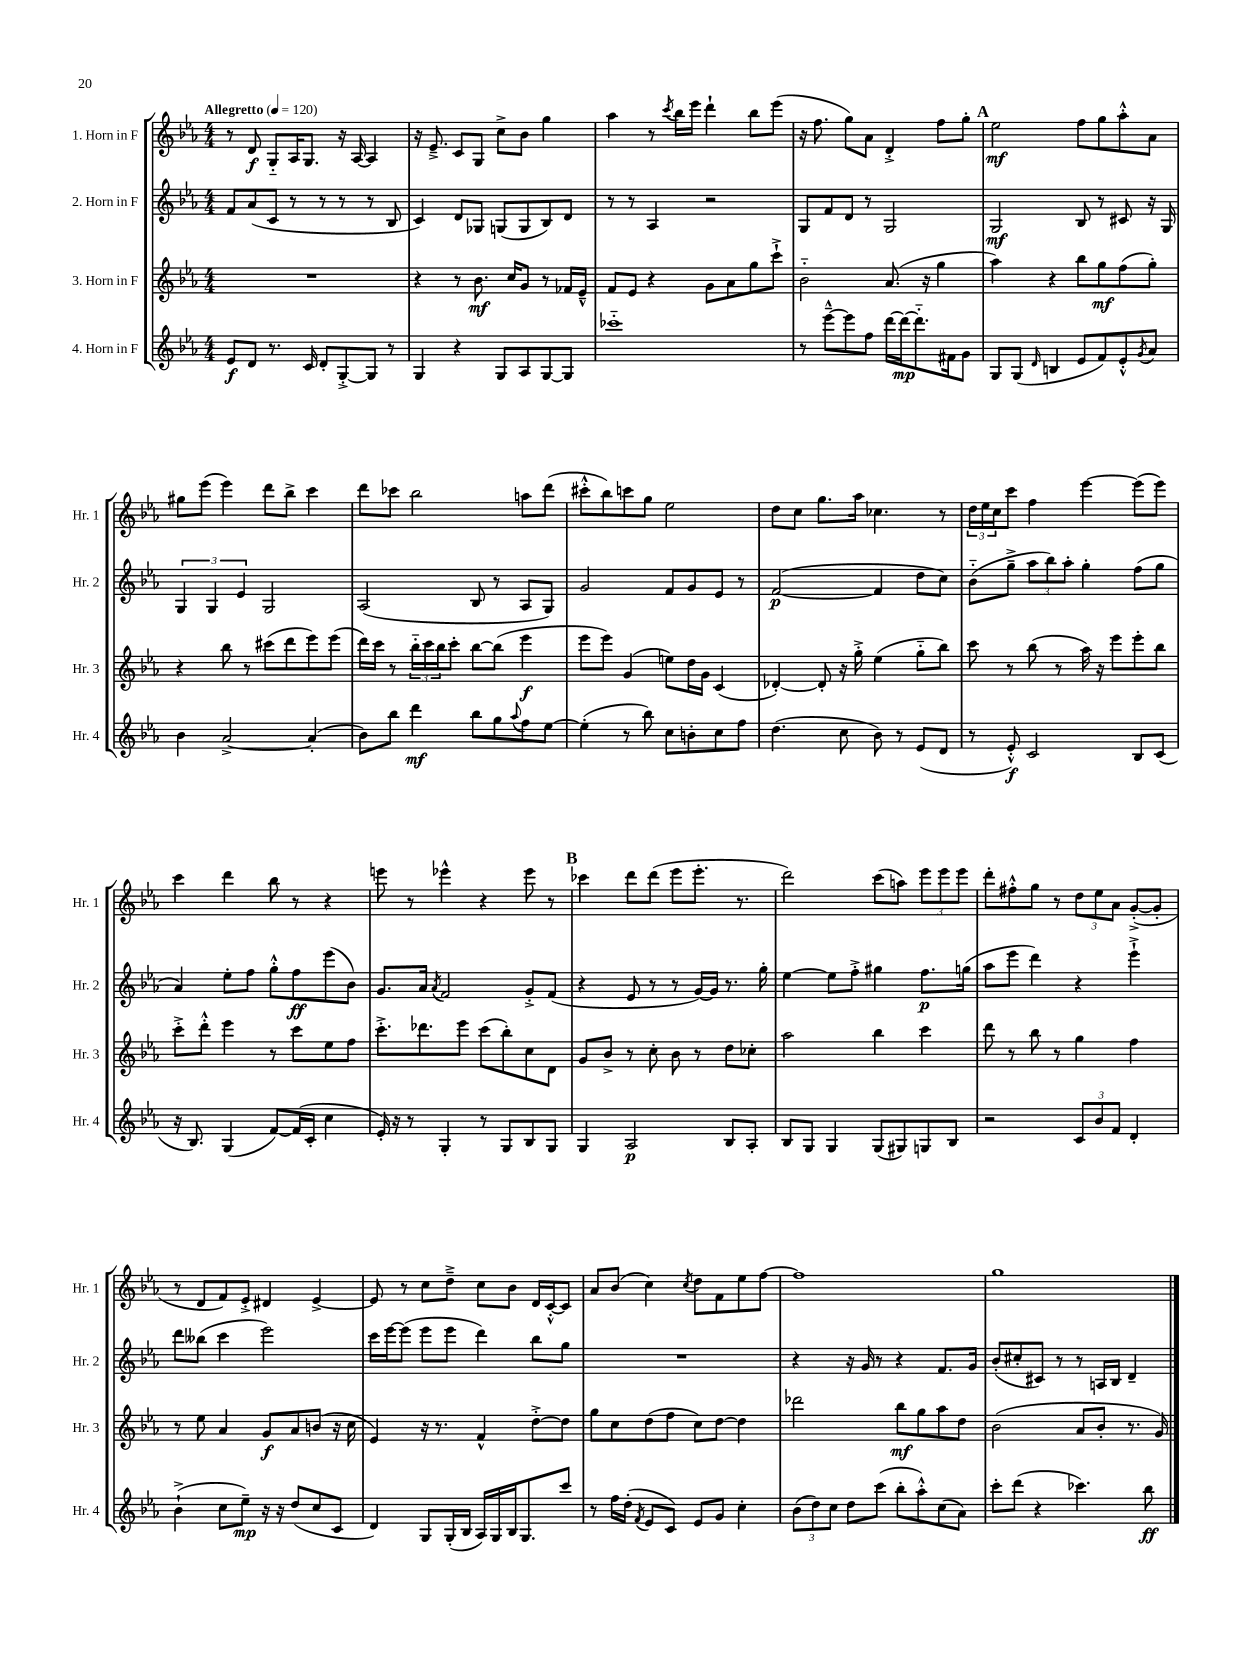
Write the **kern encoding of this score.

**kern	**dynam	**kern	**dynam	**kern	**dynam	**kern	**dynam
*part4	*part4	*part3	*part3	*part2	*part2	*part1	*part1
*staff4	*staff4	*staff3	*staff3	*staff2	*staff2	*staff1	*staff1
*I"4. Horn in F	*	*I"3. Horn in F	*	*I"2. Horn in F	*	*I"1. Horn in F	*
*I'Hr. 4	*	*I'Hr. 3	*	*I'Hr. 2	*	*I'Hr. 1	*
*clefG2	*	*clefG2	*	*clefG2	*	*clefG2	*
*k[b-e-a-]	*	*k[b-e-a-]	*	*k[b-e-a-]	*	*k[b-e-a-]	*
*M4/4	*	*M4/4	*	*M4/4	*	*M4/4	*
*MM120	*	*MM120	*	*MM120	*	*MM120	*
=1	=1	=1	=1	=1	=1	=1	=1
!	!	!	!	!	!	!LO:TX:a:B:t=Allegretto	!
8e-/L	f	1r	.	8f/L	.	8r	.
8d/J	.	.	.	(8a-/	.	8d/	f
8.r	.	.	.	8c/J	.	8G/L	.
.	.	.	.	8r	.	16A-/K	.
16c/	.	.	.	.	.	8.G/J	.
8d'/L	.	.	.	8r	.	.	.
[8G'^/	.	.	.	8r	.	16r	.
.	.	.	.	.	.	[16A-/	.
8G/J]	.	.	.	8r	.	4A-/]	.
8r	.	.	.	8B-/	.	.	.
=2	=2	=2	=2	=2	=2	=2	=2
4G/	.	4r	.	4c/)	.	16r	.
.	.	.	.	.	.	8.e-~^/	.
4r	.	8r	.	8d/L	.	8c/L	.
.	.	8.b-\	mf	8G-X/J	.	8G/J	.
8G/L	.	.	.	(8Gn/L	.	8cc^\L	.
.	.	16cc/KL	.	.	.	.	.
8A-/	.	8g/J	.	8G/	.	8b-\J	.
[8G/	.	8r	.	8B-/)	.	4gg\	.
8G/J]	.	16f-X/LL	.	8d/J	.	.	.
.	.	16e-~^^/JJ	.	.	.	.	.
=3	=3	=3	=3	=3	=3	=3	=3
1ccc-X	.	8f/L	.	8r	.	4aa-\	.
.	.	8e-/J	.	8r	.	.	.
.	.	4r	.	4A-/	.	8r	.
.	.	.	.	.	.	8qccc/	.
.	.	.	.	.	.	16bb-\LL	.
.	.	.	.	.	.	16eee-\JJ	.
.	.	8g\L	.	2r	.	4ddd`\	.
.	.	8a-\	.	.	.	.	.
.	.	8gg\	.	.	.	8bb-\L	.
.	.	8ccc`^\J	.	.	.	(8eee-\J	.
=4	=4	=4	=4	=4	=4	=4	=4
8r	.	2b-\	.	8G/L	.	16r	.
.	.	.	.	.	.	8.ff\	.
[8eee-~^^\L	.	.	.	8f/	.	.	.
8eee-\]	.	.	.	8d/J	.	8gg\L)	.
8ff\J	.	.	.	8r	.	8a-\J	.
[16ddd\LL	.	(8.a-/	.	2G/	.	4d'^/	.
16ddd\J_	mp	.	.	.	.	.	.
8.ddd\]	.	.	.	.	.	.	.
.	.	16r	.	.	.	.	.
.	.	4gg\	.	.	.	8ff\L	.
16f#X\k	.	.	.	.	.	.	.
8g\J	.	.	.	.	.	8gg'\J	.
!!LO:REH:place=s1:t=A
=5	=5	=5	=5	=5	=5	=5	=5
8G/L	.	4aa-\)	.	2G/	mf	2ee-\	mf
(8G/J	.	.	.	.	.	.	.
16qqd/	.	.	.	.	.	.	.
4Bn/	.	4r	.	.	.	.	.
8e-/L	.	8bb-\L	.	8B-/	.	8ff\L	.
8f/)	.	8gg\	mf	8r	.	8gg\	.
8e-'^^/	.	(8ff\	.	8c#X/	.	8aa-'^^\	.
8qg/	.	.	.	.	.	.	.
8a-/J	.	8gg'\J)	.	16r	.	8a-\J	.
.	.	.	.	16G/	.	.	.
!!LO:LB:g=z
=6	=6	=6	=6	=6	=6	=6	=6
4b-\	.	4r	.	6G/	.	8gg#X\L	.
.	.	.	.	.	.	(8eee-\J	.
.	.	.	.	6G/	.	.	.
[2a-^/	.	8bb-\	.	.	.	4eee-\)	.
.	.	.	.	6e-/	.	.	.
.	.	8r	.	.	.	.	.
.	.	(8ccc#X\L	.	2G/	.	8ddd\L	.
.	.	8ddd\	.	.	.	8bb-^\J	.
(4a-'/]	.	8eee-\)	.	.	.	4ccc\	.
.	.	(8eee-\J	.	.	.	.	.
=7	=7	=7	=7	=7	=7	=7	=7
8b-\L)	.	16ddd\LL)	.	(2A-/	.	8ddd\L	.
.	.	16ccc\JJ	.	.	.	.	.
8bb-\J	.	8r	.	.	.	8ccc-X\J	.
4ddd\	mf	24bb-\LL	.	.	.	2bb-\	.
.	.	24ccc\	.	.	.	.	.
.	.	24bb-\J	.	.	.	.	.
.	.	8ccc'\J	.	.	.	.	.
8bb-\L	.	[8bb-\L	.	8B-/	.	.	.
8gg\	.	(8bb-\J]	.	8r	.	.	.
8qqaa-/	.	.	.	.	.	.	.
8ff\	.	4eee-\	f	8A-/L	.	8aan\L	.
[8ee-\J	.	.	.	8G/J)	.	(8ddd\J	.
=8	=8	=8	=8	=8	=8	=8	=8
(4ee-'\]	.	8eee-\L	.	2g/	.	8ccc#X'^^\L	.
.	.	8eee-\J)	.	.	.	8bb-\)	.
8r	.	(4g/	.	.	.	8cccn\	.
8bb-\)	.	.	.	.	.	8gg\J	.
8cc\L	.	8een\L)	.	8f/L	.	2ee-\	.
8bn'\	.	16dd\L	.	8g/	.	.	.
.	.	16g\JJ	.	.	.	.	.
8cc\	.	(4c/	.	8e-/J	.	.	.
8ff\J	.	.	.	8r	.	.	.
=9	=9	=9	=9	=9	=9	=9	=9
(4.dd\	.	[4d-X'/)	.	([2f/	p	8dd\L	.
.	.	.	.	.	.	8cc\J	.
.	.	8d-'/]	.	.	.	8.gg\L	.
8cc\	.	16r	.	.	.	.	.
.	.	16gg'^\	.	.	.	16aa-\Jk	.
8b-\)	.	(4ee-\	.	4f/]	.	4.cc-X\	.
8r	.	.	.	.	.	.	.
(8e-/L	.	8gg\L	.	8dd\L	.	.	.
8d/J	.	8bb-\J)	.	8cc\J)	.	8r	.
=10	=10	=10	=10	=10	=10	=10	=10
8r	.	8ccc\	.	(8b-\L	.	24dd\LL	.
.	.	.	.	.	.	24ee-\	.
.	.	.	.	.	.	24cc\J	.
8e-'^^/)	f	8r	.	8gg~^\J	.	8ccc\J	.
2c/	.	(8bb-\	.	12aa-\L	.	4ff\	.
.	.	.	.	12bb-\)	.	.	.
.	.	8r	.	.	.	.	.
.	.	.	.	12aa-'\J	.	.	.
.	.	16aa-\)	.	4gg'\	.	[4eee-\	.
.	.	16r	.	.	.	.	.
.	.	8eee-\L	.	.	.	.	.
8B-/L	.	8eee-'\	.	(8ff\L	.	(8eee-\L]	.
(8c/J	.	8bb-\J	.	8gg\J	.	8eee-\J)	.
!!LO:LB:g=z
=11	=11	=11	=11	=11	=11	=11	=11
16r	.	8ccc'^\L	.	4a-/)	.	4ccc\	.
8.B-/)	.	.	.	.	.	.	.
.	.	8ddd'^^\J	.	.	.	.	.
(4G/	.	4eee-\	.	8ee-'\L	.	4ddd\	.
.	.	.	.	8ff\J	.	.	.
[8f/L)	.	8r	.	8gg'^^\L	.	8bb-\	.
(16f/L]	.	8ccc\L	.	8ff\	ff	8r	.
16c'/JJ	.	.	.	.	.	.	.
4cc\	.	8ee-\	.	(8eee-\	.	4r	.
.	.	8ff\J	.	8b-\J)	.	.	.
=12	=12	=12	=12	=12	=12	=12	=12
16e-'/)	.	8.ccc'^\L	.	8.g/L	.	8eeen\	.
16r	.	.	.	.	.	.	.
8r	.	.	.	.	.	8r	.
.	.	8.ddd-X\	.	16a-/Jk	.	.	.
.	.	.	.	8qa-/	.	.	.
4G'/	.	.	.	2f/	.	4eee-X^^\	.
.	.	8eee-\J	.	.	.	.	.
8r	.	(8ccc\L	.	.	.	4r	.
8G/L	.	8bb-'\)	.	.	.	.	.
8B-/	.	8cc\	.	8g'^/L	.	8eee-\	.
8G/J	.	8d\J	.	(8f/J	.	8r	.
!!LO:REH:place=s1:t=B
=13	=13	=13	=13	=13	=13	=13	=13
4G/	.	8g/L	.	4r	.	4ccc-X\	.
.	.	8b-^/J	.	.	.	.	.
2A-/	p	8r	.	8e-/	.	8ddd\L	.
.	.	8cc'\	.	8r	.	(8ddd\J	.
.	.	8b-\	.	8r	.	8eee-\L	.
.	.	8r	.	[16g/LL)	.	8.eee-'\J	.
.	.	.	.	16g/JJ]	.	.	.
8B-/L	.	8dd\L	.	8.r	.	.	.
.	.	.	.	.	.	8.r	.
8A-'/J	.	8cc-X'\J	.	.	.	.	.
.	.	.	.	16gg'\	.	.	.
=14	=14	=14	=14	=14	=14	=14	=14
8B-/L	.	2aa-\	.	[4ee-\	.	2ddd\)	.
8G/J	.	.	.	.	.	.	.
4G/	.	.	.	8ee-\L]	.	.	.
.	.	.	.	8ff'^\J	.	.	.
(8G/L	.	4bb-\	.	4gg#X\	.	(8ccc\L	.
8G#X/)	.	.	.	.	.	8aan\J)	.
8Gn/	.	4ccc\	.	8.ff\L	p	12eee-\L	.
.	.	.	.	.	.	12eee-\	.
8B-/J	.	.	.	.	.	.	.
.	.	.	.	.	.	12eee-\J	.
.	.	.	.	(16ggn\Jk	.	.	.
=15	=15	=15	=15	=15	=15	=15	=15
2r	.	8ddd\	.	8aa-\L	.	8ddd'\L	.
.	.	8r	.	8eee-\J	.	8ff#X'^^\	.
.	.	8bb-\	.	4ddd\)	.	8gg\J	.
.	.	8r	.	.	.	8r	.
12c/L	.	4gg\	.	4r	.	12dd\L	.
12b-/	.	.	.	.	.	12ee-\	.
12f/J	.	.	.	.	.	12a-\J	.
4d'/	.	4ff\	.	4eee-`^\	.	([8g'^/L	.
.	.	.	.	.	.	8g'/J]	.
!!LO:LB:g=z
=16	=16	=16	=16	=16	=16	=16	=16
(4b-`^\	.	8r	.	8ddd\L	.	8r	.
.	.	8ee-\	.	(8bb--X\J	.	8d/L	.
8cc\L	.	4a-/	.	4ccc\	.	8f/)	.
8ee-~\J)	mp	.	.	.	.	8e-'^/J	.
16r	.	8g/L	f	2eee-\)	.	4d#X/	.
16r	.	.	.	.	.	.	.
(8dd/L	.	8a-/	.	.	.	.	.
8cc/	.	(8bn/J	.	.	.	[4e-^/	.
8c/J	.	16r	.	.	.	.	.
.	.	16cc\	.	.	.	.	.
=17	=17	=17	=17	=17	=17	=17	=17
4d/)	.	4e-/)	.	16ccc\LL	.	8e-/]	.
.	.	.	.	[16eee-\J	.	.	.
.	.	.	.	(8eee-\J]	.	8r	.
8G/L	.	16r	.	8eee-\L	.	8cc\L	.
.	.	8.r	.	.	.	.	.
(16G'/L	.	.	.	8eee-\J	.	8dd~^\J	.
16B-/JJ	.	.	.	.	.	.	.
16A-/LL)	.	4f^^/	.	4ddd\)	.	8cc\L	.
16G/	.	.	.	.	.	.	.
16B-/J	.	.	.	.	.	8b-\J	.
8.G/	.	.	.	.	.	.	.
.	.	[8dd'^\L	.	8bb-\L	.	16d/LL	.
.	.	.	.	.	.	[16c'^^/J	.
8ccc/J	.	8dd\J]	.	8gg\J	.	8c/J]	.
=18	=18	=18	=18	=18	=18	=18	=18
8r	.	8gg\L	.	1r	.	8a-/L	.
16ff\LL	.	8cc\	.	.	.	(8b-/J	.
(16dd'\JJ	.	.	.	.	.	.	.
8qf/	.	.	.	.	.	.	.
8e-/L	.	(8dd\	.	.	.	4cc\)	.
8c/J)	.	8ff\J	.	.	.	.	.
.	.	.	.	.	.	8qcc/	.
8e-/L	.	8cc\L)	.	.	.	8dd\L	.
8g/J	.	[8dd\J	.	.	.	8f\	.
4cc'\	.	4dd\]	.	.	.	8ee-\	.
.	.	.	.	.	.	[8ff\J	.
=19	=19	=19	=19	=19	=19	=19	=19
(12b-\L	.	2ddd-X\	.	4r	.	1ff]	.
12dd\)	.	.	.	.	.	.	.
12cc\J	.	.	.	.	.	.	.
8dd\L	.	.	.	16r	.	.	.
.	.	.	.	16g/	.	.	.
(8ccc\J	.	.	.	8r	.	.	.
8bb-'\L	.	8bb-\L	mf	4r	.	.	.
8aa-'^^\)	.	8gg\	.	.	.	.	.
(8cc\	.	8aa-\	.	8.f/L	.	.	.
8a-\J)	.	8dd\J	.	.	.	.	.
.	.	.	.	16g/Jk	.	.	.
=20	=20	=20	=20	=20	=20	=20	=20
8ccc'\L	.	(2b-\	.	(8b-'/L	.	1gg	.
(8ddd\J	.	.	.	8cc#X'/	.	.	.
4r	.	.	.	8c#X/J)	.	.	.
.	.	.	.	8r	.	.	.
4.ccc-X\)	.	8a-/L	.	8r	.	.	.
.	.	8b-'/J	.	16An/LL	.	.	.
.	.	.	.	16B-/JJ	.	.	.
.	.	8.r	.	4d~/	.	.	.
8bb-\	ff	.	.	.	.	.	.
.	.	16g/)	.	.	.	.	.
==	==	==	==	==	==	==	==
*-	*-	*-	*-	*-	*-	*-	*-
